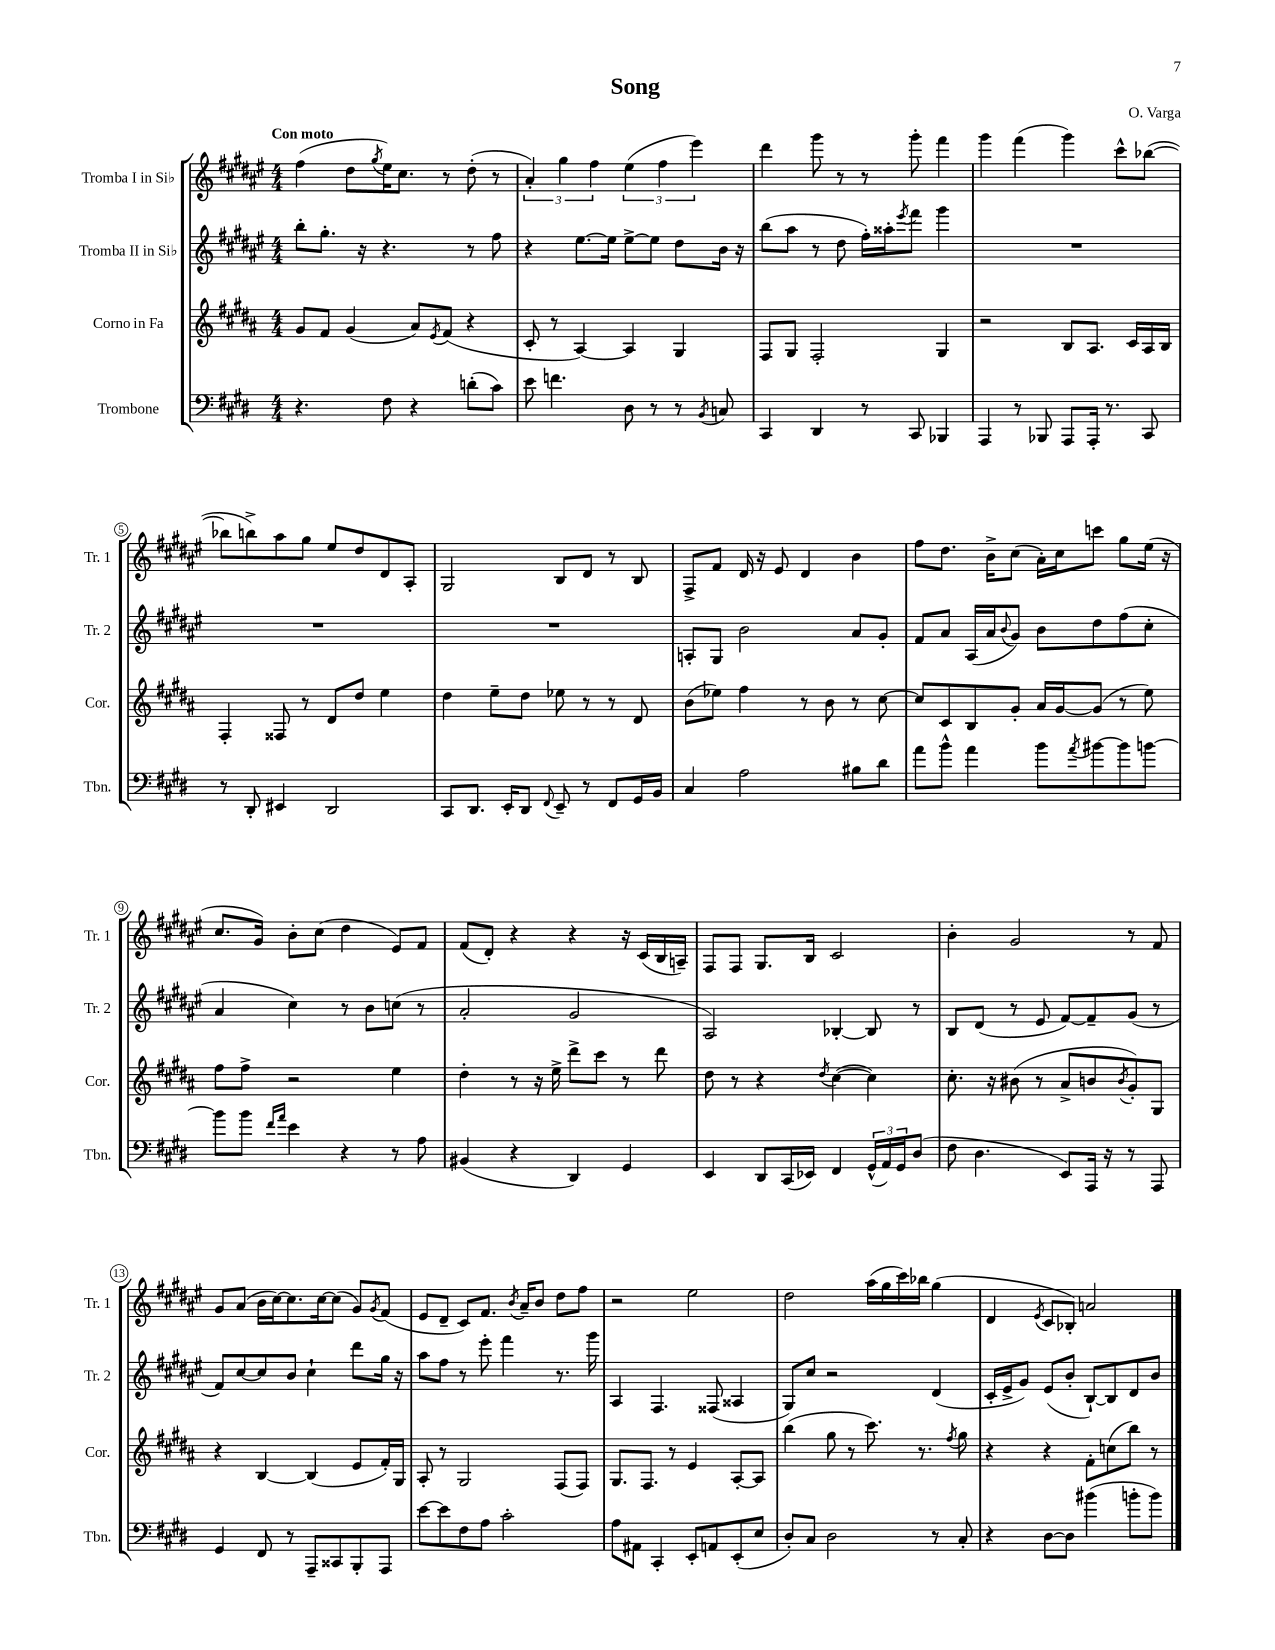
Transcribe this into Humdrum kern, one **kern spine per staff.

**kern	**kern	**kern	**kern
*part4	*part3	*part2	*part1
*staff4	*staff3	*staff2	*staff1
*I"Trombone	*I"Corno in Fa	*I"Tromba II in Si♭	*I"Tromba I in Si♭
*I'Tbn.	*I'Cor.	*I'Tr. 2	*I'Tr. 1
*clefF4	*clefG2	*clefG2	*clefG2
*k[f#c#g#d#]	*k[f#c#g#d#a#]	*k[f#c#g#d#a#e#]	*k[f#c#g#d#a#e#]
*M4/4	*M4/4	*M4/4	*M4/4
=1	=1	=1	=1
!	!	!	!LO:TX:a:B:t=Con moto
4.r	8g#/L	8bb'\L	(4ff#\
.	8f#/J	8.gg#'\J	.
.	(4g#/	.	8dd#\L
.	.	16r	.
.	.	.	8qgg#/
8F#\	.	4.r	16ee#\K)
.	.	.	8.cc#\J
4r	8a#/L)	.	.
.	8qe/	.	.
.	(8f#/J	.	8r
(8dn'\L	4r	8r	(8dd#'\
8c#\J)	.	8ff#\	8r
=2	=2	=2	=2
8e\	8c#'/	4r	6a#'/)
4.fn\	8r	.	.
.	.	.	6gg#\
.	[4A#/)	[8.ee#\L	.
.	.	.	6ff#\
.	.	16ee#\Jk]	.
8D#\	4A#/]	[8ee#^\L	(6ee#\
8r	.	8ee#\J]	.
.	.	.	6ff#\
8r	4G#/	8dd#\L	.
.	.	.	6eee#\)
8qBB/	.	.	.
8Cn/	.	16b\Jk	.
.	.	16r	.
=3	=3	=3	=3
4CC#/	8F#/L	(8bb\L	4ddd#\
.	8G#/J	8aa#\J	.
4DD#/	2F#'/	8r	8ggg#\
.	.	8dd#\	8r
8r	.	16ff#'\LL)	8r
.	.	16aa##X'\J	.
.	.	8qeee#/	.
8CC#/	.	8fff#\J	8ggg#'\
4BBB-X/	4G#/	4ggg#\	4fff#\
=4	=4	=4	=4
4AAA/	2r	1r	4ggg#\
8r	.	.	(4fff#\
8BBB-X/	.	.	.
8AAA/L	8B/L	.	4ggg#\)
16AAA'/Jk	8.A#/J	.	.
8.r	.	.	.
.	.	.	8ccc#^^\L
.	16c#/LL	.	.
8CC#/	16A#/	.	([8bb-X\J
.	16B/JJ	.	.
!!LO:LB:g=z
=5	=5	=5	=5
8r	4F#'/	1r	8bb-X\L]
8DD#'/	.	.	8bbn^\)
4EE#X/	8F##X/	.	8aa#\
.	8r	.	8gg#\J
2DD#/	8d#/L	.	8ee#/L
.	8dd#/J	.	8dd#/
.	4ee\	.	8d#/
.	.	.	8A#'/J
=6	=6	=6	=6
8CC#/L	4dd#\	1r	2G#/
8.DD#/J	.	.	.
.	8ee~\L	.	.
16EE'/KL	.	.	.
8DD#/J	8dd#\J	.	.
8qqFF#/	.	.	.
8EE~/	8ee-X\	.	8B/L
8r	8r	.	8d#/J
8FF#/L	8r	.	8r
16GG#/L	8d#/	.	8B/
16BB/JJ	.	.	.
=7	=7	=7	=7
4C#/	(8b\L	8An'/L	8F#^/L
.	8ee-X\J)	8G#/J	8f#/J
2A\	4ff#\	2b\	16d#/
.	.	.	16r
.	.	.	8e#/
.	8r	.	4d#/
.	8b\	.	.
8B#X\L	8r	8a#/L	4b\
8d#\J	[8cc#\	8g#'/J	.
=8	=8	=8	=8
8a\L	8cc#/L]	8f#/L	8ff#\L
8b^^\J	8c#/	8a#/J	8.dd#\J
4a\	8B/	(16A#/LL	.
.	.	16a#/J	16b^\KL
.	.	8qqb/	.
.	8g#'/J	8g#/J)	(8cc#\J
8b\L	16a#/LL	8b\L	16a#'\LL)
.	[16g#/J	.	16cc#\J
8qa/	.	.	.
[8b#X\	(8g#/J]	8dd#\	8cccn\J
8b#\]	8r	(8ff#\	8gg#\L
[8bn\J	8ee\)	8cc#'\J	(16ee#\Jk
.	.	.	16r
!!LO:LB:g=z
=9	=9	=9	=9
8b\L]	8ff#\L	4a#/	8.cc#/L
8b\J	8ff#^\J	.	.
.	.	.	16g#/Jk)
16qqf#/LL	.	.	.
16qqa/JJ	.	.	.
4e\	2r	4cc#\)	8b'\L
.	.	.	(8cc#\J
4r	.	8r	4dd#\
.	.	8b\L	.
8r	4ee\	(8ccn\J	8e#/L)
8A\	.	8r	8f#/J
=10	=10	=10	=10
(4BB#X/	4dd#'\	2a#'/	(8f#/L
.	.	.	8d#'/J)
4r	8r	.	4r
.	16r	.	.
.	16ee^\	.	.
4DD#/)	8ddd#^\L	2g#/	4r
.	8ccc#\J	.	.
4GG#/	8r	.	16r
.	.	.	(16c#/LL
.	8ddd#\	.	16B/
.	.	.	16An~/JJ)
=11	=11	=11	=11
4EE/	8dd#\	2A#/)	8F#/L
.	8r	.	8F#/J
8DD#/L	4r	.	8.G#/L
(16CC#/L	.	.	.
16EE-X/JJ)	.	.	16B/Jk
.	8qdd#/	.	.
4FF#/	([4cc#\	[4B-X'/	2c#/
(24GG#^^/LL	4cc#\])	8B-/]	.
24AA/)	.	.	.
24GG#/J	.	.	.
(8D#/J	.	8r	.
=12	=12	=12	=12
8F#\	8.cc#'\	8B/L	4b'\
4.D#\	.	(8d#/J	.
.	16r	.	.
.	(8b#X\	8r	2g#/
.	8r	8e#/	.
8EE/L)	8a#^/L	[8f#/L)	.
16AAA/Jk	8bn/	8f#~/]	.
16r	.	.	.
.	8qb/	.	.
8r	8g#'/)	(8g#/J	8r
8AAA/	8G#/J	8r	8f#/
!!LO:LB:g=z
=13	=13	=13	=13
4GG#/	4r	8f#/L)	8g#/L
.	.	[8cc#/	(8a#/J
8FF#/	[4B/	8cc#/]	16b\LL
.	.	.	[16cc#\J)
8r	.	8b/J	8.cc#\]
8AAA~/L	(4B/]	4cc#`\	.
.	.	.	[16cc#\k
8CC##X/	.	.	(8cc#\J]
8BBB'/	8e/L	8ddd#\L	8g#/L)
.	.	.	8qg#/
8AAA/J	16f#'/L)	16gg#\Jk	(8f#/J
.	16G#/JJ	16r	.
=14	=14	=14	=14
[8e\L	8A#'/	8aa#\L	8e#/L
8e\]	8r	8ff#\J	8d#~/J
8F#\	2G#/	8r	8c#/L)
8A\J	.	8eee#'\	8.f#/J
2c#'\	.	4fff#\	.
.	.	.	8qb/
.	.	.	16a#~/KL
.	.	.	8b/J
.	(8F#/L	8.r	8dd#\L
.	8F#/J)	.	8ff#\J
.	.	16ggg#\	.
=15	=15	=15	=15
8A\L	8.G#/L	4A#/	2r
8AA#X\J	.	.	.
.	8.F#/J	.	.
4CC#'/	.	4.F#/	.
.	8r	.	.
8EE'/L	4e/	.	2ee#\
8AAn/	.	(8F##X/	.
(8EE'/	[8A#'/L	4A##X/	.
8E/J	8A#/J]	.	.
=16	=16	=16	=16
8D#'/L)	(4bb\	8G#/L)	2dd#\
8C#/J	.	8cc#/J	.
2D#\	8gg#\	2r	.
.	8r	.	.
.	8.ccc#\)	.	(16aa#\LL
.	.	.	16gg#\
.	.	.	16ccc#\)
.	8.r	.	16bb-X\JJ
8r	.	(4d#/	(4gg#\
.	8qff#/	.	.
8C#'/	8gg#\	.	.
=17	=17	=17	=17
4r	4r	16c#'/LL	4d#/
.	.	16e#^/J	.
.	.	8g#/J)	.
.	.	.	8qe#/
[8D#\L	4r	(8e#/L	8c#/L
8D#\J]	.	8b'/J	8B-X'/J)
(4b#X\	8f#'\L	[8B`/L)	2an/
.	(8ccn\	8B/]	.
8bn'\L	8bb\J)	8d#/	.
8b\J)	8r	8b/J	.
==	==	==	==
*-	*-	*-	*-
